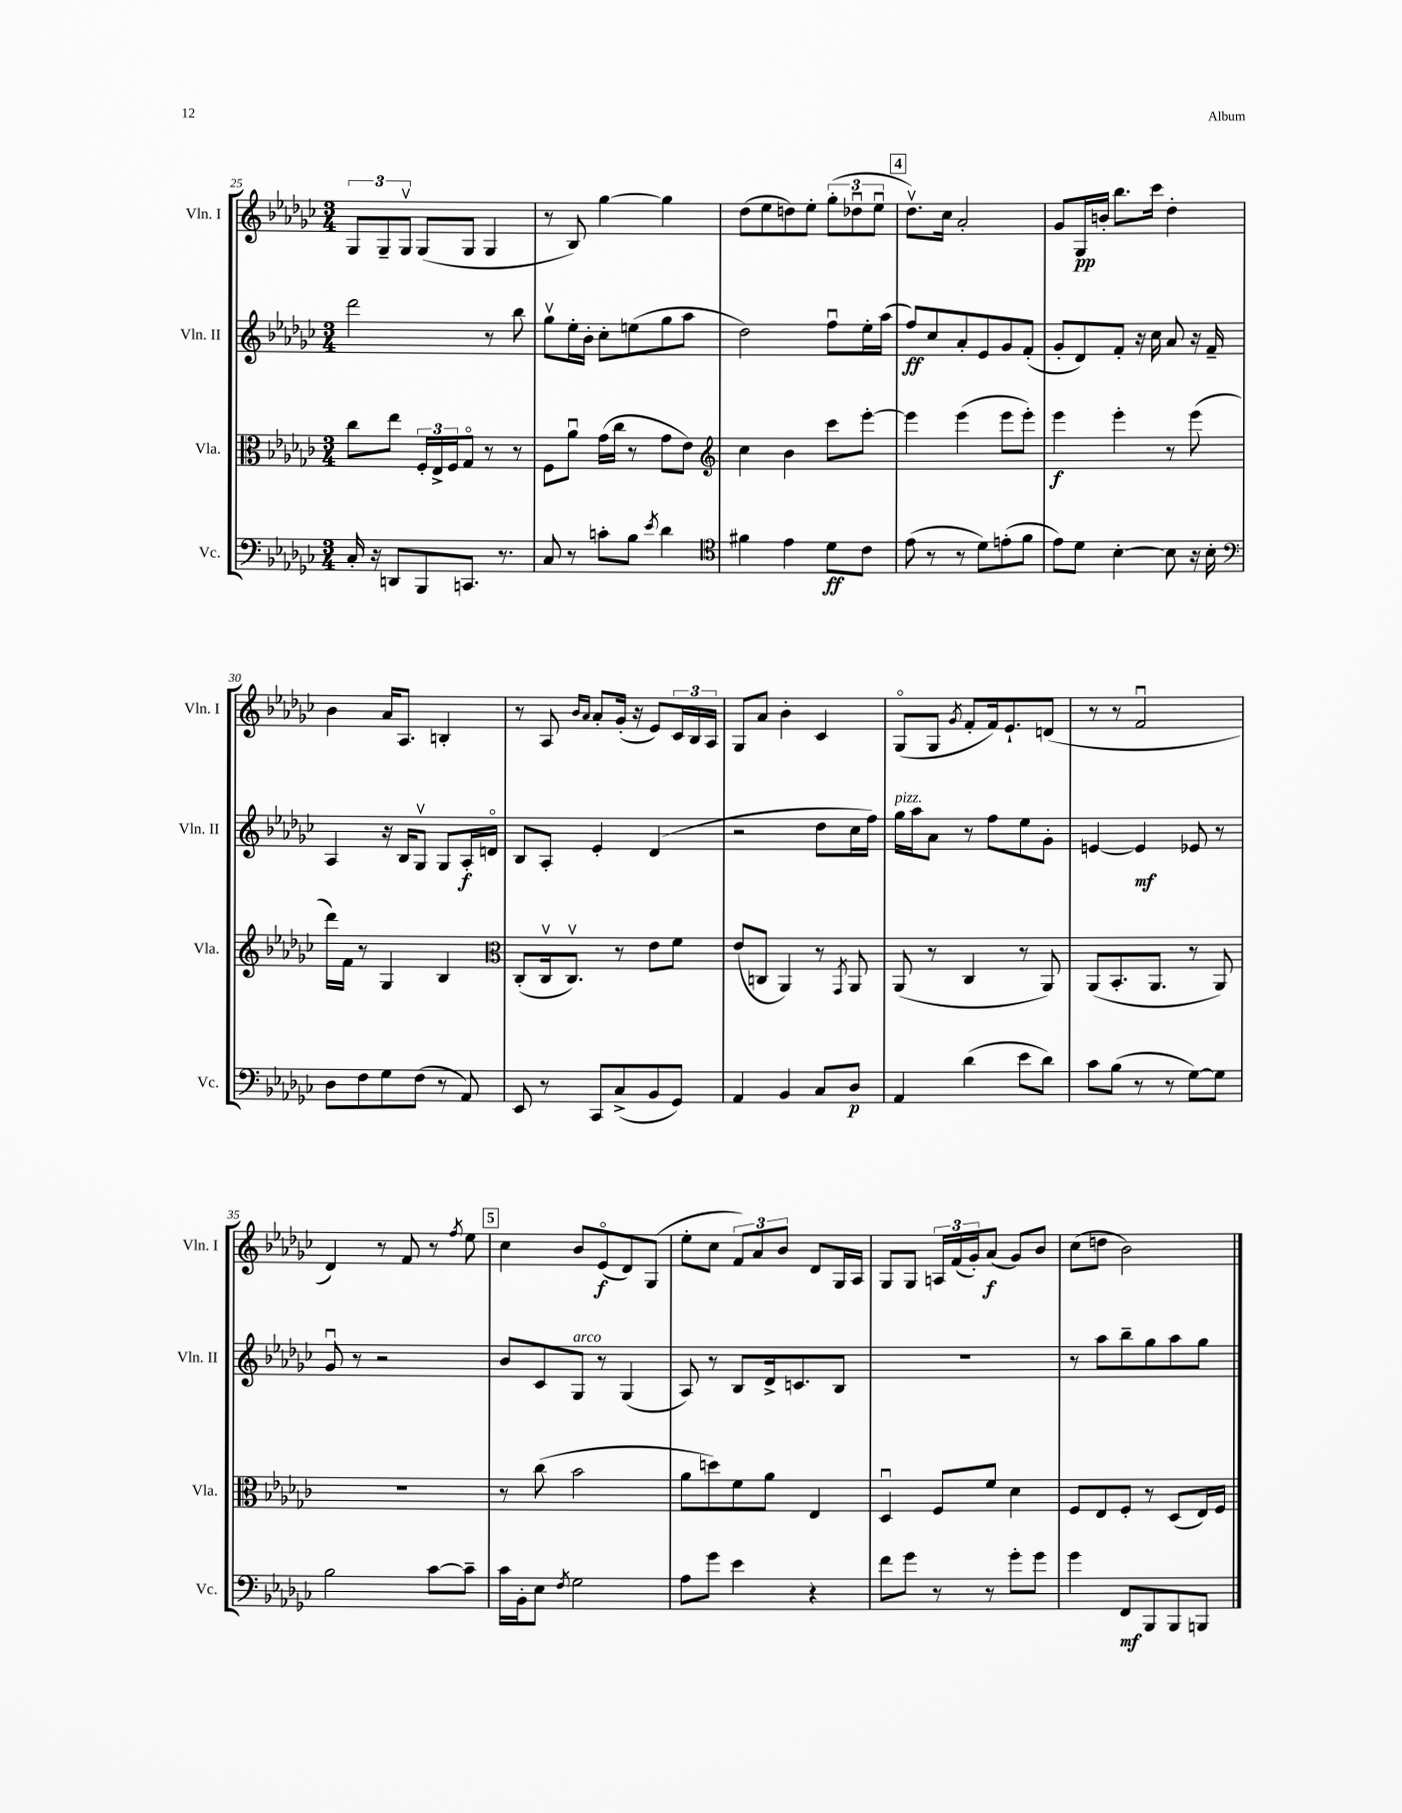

**kern	**kern	**kern	**kern
*staff4	*staff3	*staff2	*staff1
*clefF4	*clefC3	*clefG2	*clefG2
*k[b-e-a-d-g-c-]	*k[b-e-a-d-g-c-]	*k[b-e-a-d-g-c-]	*k[b-e-a-d-g-c-]
*M3/4	*M3/4	*M3/4	*M3/4
16C-'	8cc-	2ddd-	12G-
16r	.	.	.
.	.	.	12G-~
8DD	8ee-	.	.
.	.	.	12G-v
8BBB-	24F'	.	(8G-
.	24E-^	.	.
.	24F	.	.
8.CC	8G-o	.	8G-
.	8r	8r	4G-
8.r	.	.	.
.	8r	8bb-	.
=	=	=	=
8C-	8F	8gg-v	8r
8r	8a-u	16ee-'	8B-)
.	.	16b-'	.
8c'	(16g-	8cc-'	[4gg-
.	16cc-	.	.
8B-	8r	(8ee	.
8qe-	.	.	.
4d-	8g-	8gg-	4gg-]
.	8e-)	8aa-	.
=	=	=	=
*clefC4	*clefG2	*	*
4f#	4cc-	2dd-)	(8dd-
.	.	.	8ee-
4e-	4b-	.	8dd)
.	.	.	8ee-'
8d-	8ccc-	8ffu	(12gg-'
.	.	.	12dd-u
8c-	[8eee-'	16ee-'	.
.	.	.	12ee-u
.	.	(16aa-	.
=	=	=	=
(8e-	4eee-]	8ff)	8.dd-v)
8r	.	8cc-	.
.	.	.	16cc-
8r	(4eee-	8a-'	2a-'
8d-)	.	8e-	.
(8e'	8eee-	8g-	.
8f	8eee-')	(8f'	.
=	=	=	=
8e-)	4eee-	8g-'	8g-
8d-	.	8d-)	16G-
.	.	.	16b'
[4B-'	4eee-'	8f'	8.bb-
.	.	16r	.
.	.	16cc-	16ccc-
8B-]	8r	8a-	4dd-'
16r	(8eee-	16r	.
16B-'	.	16f~	.
=	=	=	=
*clefF4	*	*	*
8D-	16ddd-)	4A-	4b-
.	16f	.	.
8F	8r	.	.
8G-	4G-	16r	16a-
.	.	16B-	8.A-
(8F	.	8G-v	.
8r	4B-	8G-	4B'
8AA-)	.	16A-'	.
.	.	16do	.
=	=	=	=
*	*clefC3	*	*
8EE-	(8C-'	8B-	8r
8r	16C-v	8A-'	8A-
.	8.C-v)	.	.
.	.	.	16qqb-
.	.	.	16qqa-
8CC-	.	4e-'	8a-'
(8C-^	8r	.	(16g-'
.	.	.	16r
8BB-	8e-	(4d-	8e-)
8GG-)	8f	.	24c-
.	.	.	24B-
.	.	.	24A-
=	=	=	=
4AA-	(8e-	2r	8G-
.	8C	.	8a-
4BB-	4AA-)	.	4b-'
8C-	8r	8dd-	4c-
.	8qGG-	.	.
8D-	8AA-	16cc-	.
.	.	16ff)	.
=	=	=	=
4AA-	(8AA-	16gg-	(8G-o
.	.	16aa-	.
.	8r	8a-	8G-
.	.	.	8qg-
(4d-	4C-	8r	8f'
.	.	8ff	16f)
.	.	.	8.e-`
8e-	8r	8ee-	.
8d-)	8AA-)	8g-'	(8d
=	=	=	=
8c-	(8AA-	[4e	8r
(8B-	8.BB-'	.	8r
8r	.	4e]	2fu
.	8.AA-	.	.
8r	.	.	.
[8G-)	8r	8e-	.
8G-]	8AA-)	8r	.
=	=	=	=
2B-	2.r	8g-u	4d-)
.	.	8r	.
.	.	2r	8r
.	.	.	8f
[8c-	.	.	8r
.	.	.	8qff
8c-~]	.	.	8ee-
=	=	=	=
16c-	8r	8b-	4cc-
16BB-'	.	.	.
8E-	(8cc-	8c-	.
8qF	.	.	.
2G-	2b-	8G-	8b-
.	.	8r	(8e-o
.	.	(4G-	8d-)
.	.	.	(8G-
=	=	=	=
8A-	8a-	8A-)	8ee-'
8g-	8dd)	8r	8cc-
4e-	8f	8B-	12f)
.	.	.	12a-
.	8a-	16d-^	.
.	.	.	12b-
.	.	8.c	.
4r	4E-	.	8d-
.	.	8B-	16G-
.	.	.	16A-
=	=	=	=
8f	4D-u	2.r	8G-
8g-	.	.	8G-
8r	8F	.	24A
.	.	.	(24f
.	.	.	24g-')
8r	8f	.	(8a-
8g-'	4d-	.	8g-)
8g-	.	.	8b-
=	=	=	=
4g-	8F	8r	(8cc-
.	8E-	8aa-	8dd
8FF	8F'	8bb-~	2b-)
8BBB-	8r	8gg-	.
8BBB-	(8D-	8aa-	.
8BBB	16E-)	8gg-	.
.	16F	.	.
==	==	==	==
*-	*-	*-	*-
